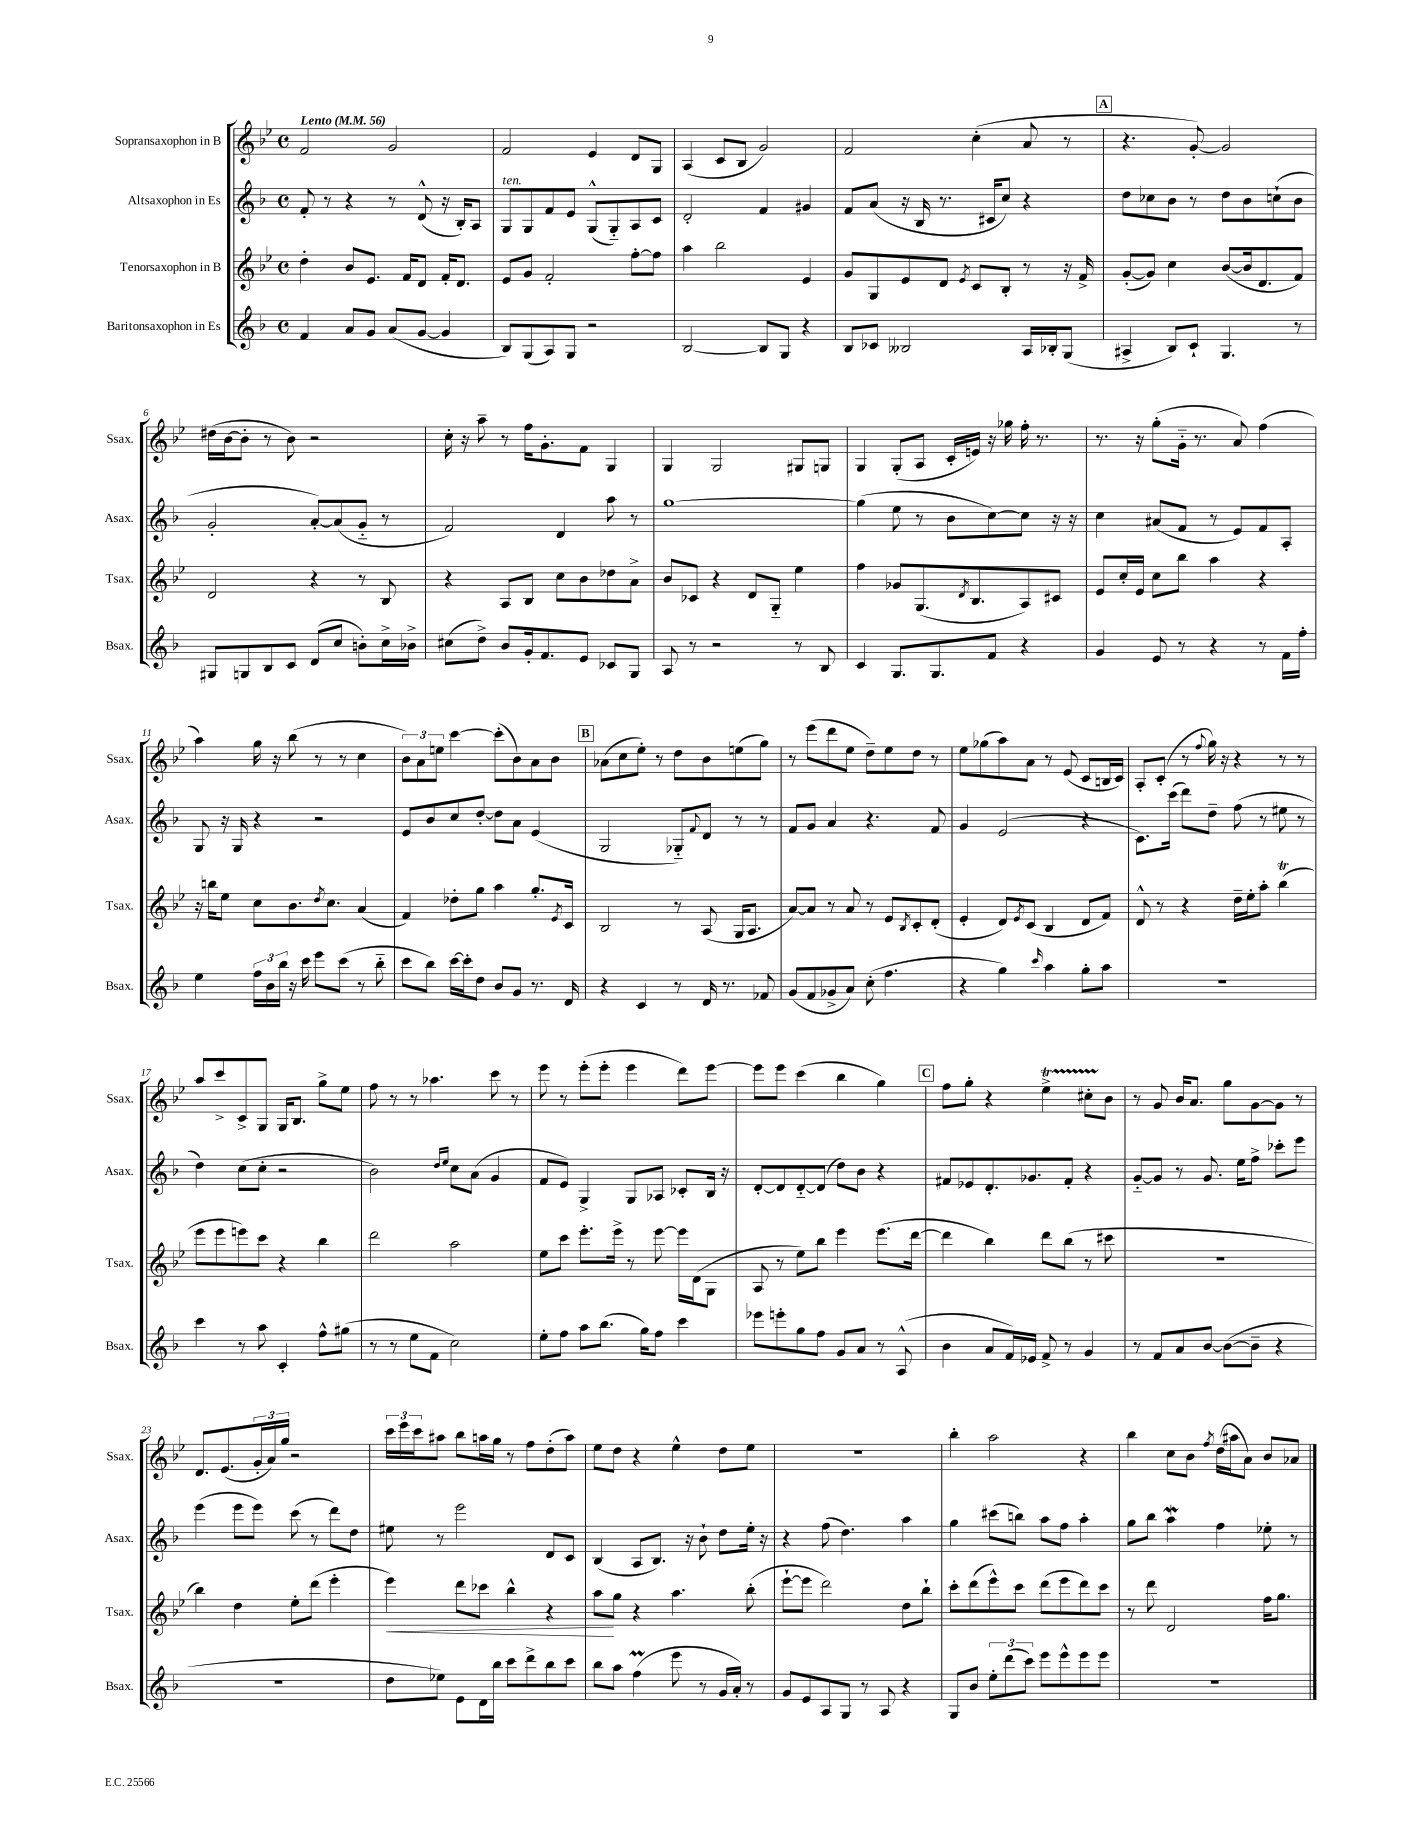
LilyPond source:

<<
\new StaffGroup <<
\new Staff = "s0" \with { instrumentName = "Sopransaxophon in B" shortInstrumentName = "Ssax." } {
    \clef treble \key bes \major \defaultTimeSignature \time 4/4 \tempo "Lento" 4 = 56
    f'2 g'2 |
    f'2 ees'4 d'8 g8 |
    a4( c'8 bes8 g'2) |
    f'2 c''4-.( a'8 r8 |
    \mark \markup { \box "A" } r4. g'8~-.) g'2 |
    dis''16( bes'16~ bes'8-. r8 bes'8) r2 |
    c''16-. r16 a''8-- r8 f''16 g'8.-. f'8 g4 |
    g4 g2 gis8 g8 |
    g4 g8-.( a8 c'16-. e'16) r16 ges''16 f''16-. r8. |
    r8. r16 g''8-.( g'16-_ r8. a'8) f''4( |
    a''4) g''16 r16 bes''8( r8 r8 c''4 |
    \tuplet 3/2 { bes'8) a'8 e''8 } c'''4~ c'''8-.( bes'8) a'8 bes'8 |
    \mark \markup { \box "B" } aes'8( c''8 ees''8-.) r8 d''8 bes'8 e''8( g''8) |
    r8 ees'''8( d'''8 ees''8 d''8--) ees''8 d''8 r8 |
    ees''8 ges''8( a''8) a'8 r8 ees'8( c'8 b16 c'16) |
    a8-. c'8-.( r8 \appoggiatura { f''8 } g''16) r16 r4 r8 r8 |
    a''8 c'''8-> c'8-> g8 g16 bes8. g''8-> ees''8 |
    f''8 r8 r8 aes''4. c'''8 r8 |
    ees'''8 r8 ees'''8-.( ees'''8-. ees'''4 d'''8) ees'''8~ |
    ees'''8 ees'''8 c'''4( bes''4 g''4) |
    \mark \markup { \box "C" } f''8 g''8-. r4 ees''4->\startTrillSpan cis''8-. bes'8\stopTrillSpan |
    r8 g'8 bes'16 a'8. g''8 g'8~ g'8 r8 |
    d'8. ees'8.( \tuplet 3/2 { g'16-. a'16) g''16 } r2 |
    \tuplet 3/2 { c'''16 ees'''16 c'''16 } ais''8 bes''8 a''16 g''16 r8 f''8 d''8-.( a''8) |
    ees''8 d''8 r4 ees''4-^ d''8 ees''8 |
    R1 |
    bes''4-. a''2 r4 |
    bes''4 c''8 bes'8 \acciaccatura { f''8 } d''16( ais''16 a'8) bes'8 aes'8 \bar "|." |
}
\new Staff = "s1" \with { instrumentName = "Altsaxophon in Es" shortInstrumentName = "Asax." } {
    \clef treble \key f \major \defaultTimeSignature \time 4/4
    f'8-. r8 r4 r8 d'8-^( r16 bes16-.) a8 |
    g8^\markup { \italic "ten." } g8 f'8 e'8 g8-^( g8-_) a8 c'8 |
    d'2-. f'4 gis'4 |
    f'8 a'8( r16 bes16 r8. cis'16 c''8) r4 |
    \mark \markup { \box "A" } d''8 ces''8 bes'8 r8 d''8 bes'8 c''8-!( bes'8 |
    g'2-. a'8~-.) a'8( g'8-_ r8 |
    f'2) d'4 a''8 r8 |
    g''1~ |
    g''4( e''8 r8 bes'8 c''8~) c''8 r16 r16 |
    c''4 ais'8( f'8 r8 e'8) f'8 a8-. |
    g8 r16 g16 r4 r2 |
    e'8 bes'8 c''8 d''8~-. d''8 a'8 e'4( |
    \mark \markup { \box "B" } g2 ges8-_) \appoggiatura { f'8 } d'8 r8 r8 |
    f'8 g'8 a'4 r4. f'8 |
    g'4 e'2( r4 |
    c'8.) c'''16( d'''8) d''8-- f''8( r8 eis''8 r8 |
    d''4) c''8( c''8-. r2 |
    bes'2) \grace { d''16 e''16 } c''8 a'8( g'4 |
    f'8 e'8) g4-> g8 aes8 ces'8-. bes16 r16 |
    d'8~-. d'8 d'8~-_ d'8( d''8) bes'8 r4 |
    \mark \markup { \box "C" } fis'8 ees'8 d'8.-. ges'8. fis'8-. r4 |
    g'8~-_ g'8 r8 g'8. e''16 f''8-> ces'''8-. e'''8 |
    e'''4( e'''8 e'''8) c'''8( r8 d'''8) d''8 |
    eis''8 r8 e'''2 d'8 c'8 |
    bes4( a8 bes8.) r16 bes'8-! d''8 e''16-. r16 |
    r4 f''8( d''4.) a''4 |
    g''4 cis'''8( b''8) a''8 f''8 a''4-. |
    g''8 bes''8 a''4\mordent f''4 ees''8-. r8 \bar "|." |
}
\new Staff = "s2" \with { instrumentName = "Tenorsaxophon in B" shortInstrumentName = "Tsax." } {
    \clef treble \key bes \major \defaultTimeSignature \time 4/4
    d''4-. bes'8 ees'8. f'16 d'8 f'16-. d'8. |
    ees'8 g'8 f'2-. f''8~-. f''8 |
    a''4 bes''2 ees'4 |
    g'8 g8 ees'8 d'8 \acciaccatura { ees'8 } c'8 bes8-. r8 r16 f'16-> |
    \mark \markup { \box "A" } g'8~-.( g'8) c''4 bes'8~( bes'16 d'8. f'8) |
    d'2 r4 r8 bes8 |
    r4 a8 bes8 c''8 bes'8 des''8 a'8-> |
    bes'8 ces'8 r4 d'8 g8-_ ees''4 |
    f''4 ges'8 g8.( \acciaccatura { d'8 } bes8. a8) cis'8 |
    ees'8 c''16-. ees'16 c''8 bes''8 a''4 r4 |
    r16 b''16 ees''8 c''8 bes'8. \acciaccatura { d''8 } c''8. a'4( |
    f'4) des''8-. g''8 a''4 g''8.-. \acciaccatura { ees'8 } c'16 |
    \mark \markup { \box "B" } bes2 r8 a8( g16 a8. |
    a'8~) a'8 r8 a'8 r8 ees'8 \acciaccatura { bes8 } c'8-. d'8-.( |
    ees'4-. d'8) \acciaccatura { ees'8 } c'8( bes4 d'8 f'8) |
    d'8-^ r8 r4 d''16-- ees''16-. a''8-. bes''4\trill( |
    ees'''8 ees'''8 e'''8) c'''8 r4 bes''4 |
    d'''2 a''2 |
    ees''8 c'''8 ees'''8.-. ees'''16-> r8 ees'''8~ ees'''16 d'16( g8 |
    a8 r8 ees''8) bes''8 ees'''4 ees'''8.( d'''16~ |
    \mark \markup { \box "C" } d'''4 bes''4) d'''8 bes''8( r8 cis'''8 |
    r1 |
    bes''4) d''4 ees''8-. d'''8( ees'''4-. |
    ees'''4\<) d'''8 ces'''8 bes''4-^ r4 |
    a''8\! g''8 r4 a''4. bes''8-.( |
    ees'''8~-! ees'''8 d'''2) d''8 bes''8-! |
    c'''8-. d'''8( ees'''8-^) c'''8 d'''8( ees'''8 d'''8) c'''8 |
    r8 d'''8 d'2 f''16 g''8. \bar "|." |
}
\new Staff = "s3" \with { instrumentName = "Baritonsaxophon in Es" shortInstrumentName = "Bsax." } {
    \clef treble \key f \major \defaultTimeSignature \time 4/4
    f'4 a'8 g'8 a'8( g'8~ g'4 |
    bes8) g8( a8) g8 r2 |
    bes2~ bes8 g8 r4 |
    bes8 ces'8 beses2 a16 bes16-. g8( |
    \mark \markup { \box "A" } ais4-> bes8) c'8-! g4. r8 |
    gis8 g8 bes8 c'8 d'8( c''8 b'8-.) c''16-> bes'16-> |
    cis''8( d''8->) bes'8 g'16-. f'8. e'8 ces'8 g8 |
    a8 r8 r2 r8 bes8 |
    c'4 g8. g8. f'8 r4 |
    g'4 e'8 r8 r4 r8 f'16 f''16-. |
    e''4 \tuplet 3/2 { f''16 bes'16 bes''16 } r16 c'''16 e'''8 c'''8( r8 bes''8-_ |
    c'''8 bes''8) c'''16~ c'''16-. d''8 bes'8 g'8 r8. d'16 |
    \mark \markup { \box "B" } r4 c'4 r8 d'16 r8. fes'8 |
    g'8( f'8 ges'8-> a'8) c''8-.( f''4. |
    r4 g''4) \grace { c'''16 } a''4 g''8-. a''8 |
    R1 |
    c'''4 r8 a''8 c'4-. f''8-^ gis''8( |
    r8 r8 e''8 f'8 c''2) |
    e''8-. f''8 a''8 bes''8.( g''16) f''8 c'''4 |
    ees'''8 e'''8-. g''8 f''8 g'8 a'8 r8 a8-^( |
    \mark \markup { \box "C" } bes'4 a'8 f'16) ees'16 f'8-> r8 g'4 |
    r8 f'8 a'8 bes'8~ bes'8~( bes'8-- r4 |
    R1 |
    d''8 ees''8) e'8 d'16 bes''16 c'''8 d'''8-> bes''8 c'''8 |
    bes''8 a''8 f''4\prall( e'''8 r8 g'16 a'16-.) r8 |
    g'8 e'8 a8 g8 r8 a8 r4 |
    g8 bes'8 \tuplet 3/2 { e''8-. d'''8( c'''8) } e'''8 e'''8-^ e'''8 e'''8 |
    R1 \bar "|." |
}
>>
>>
